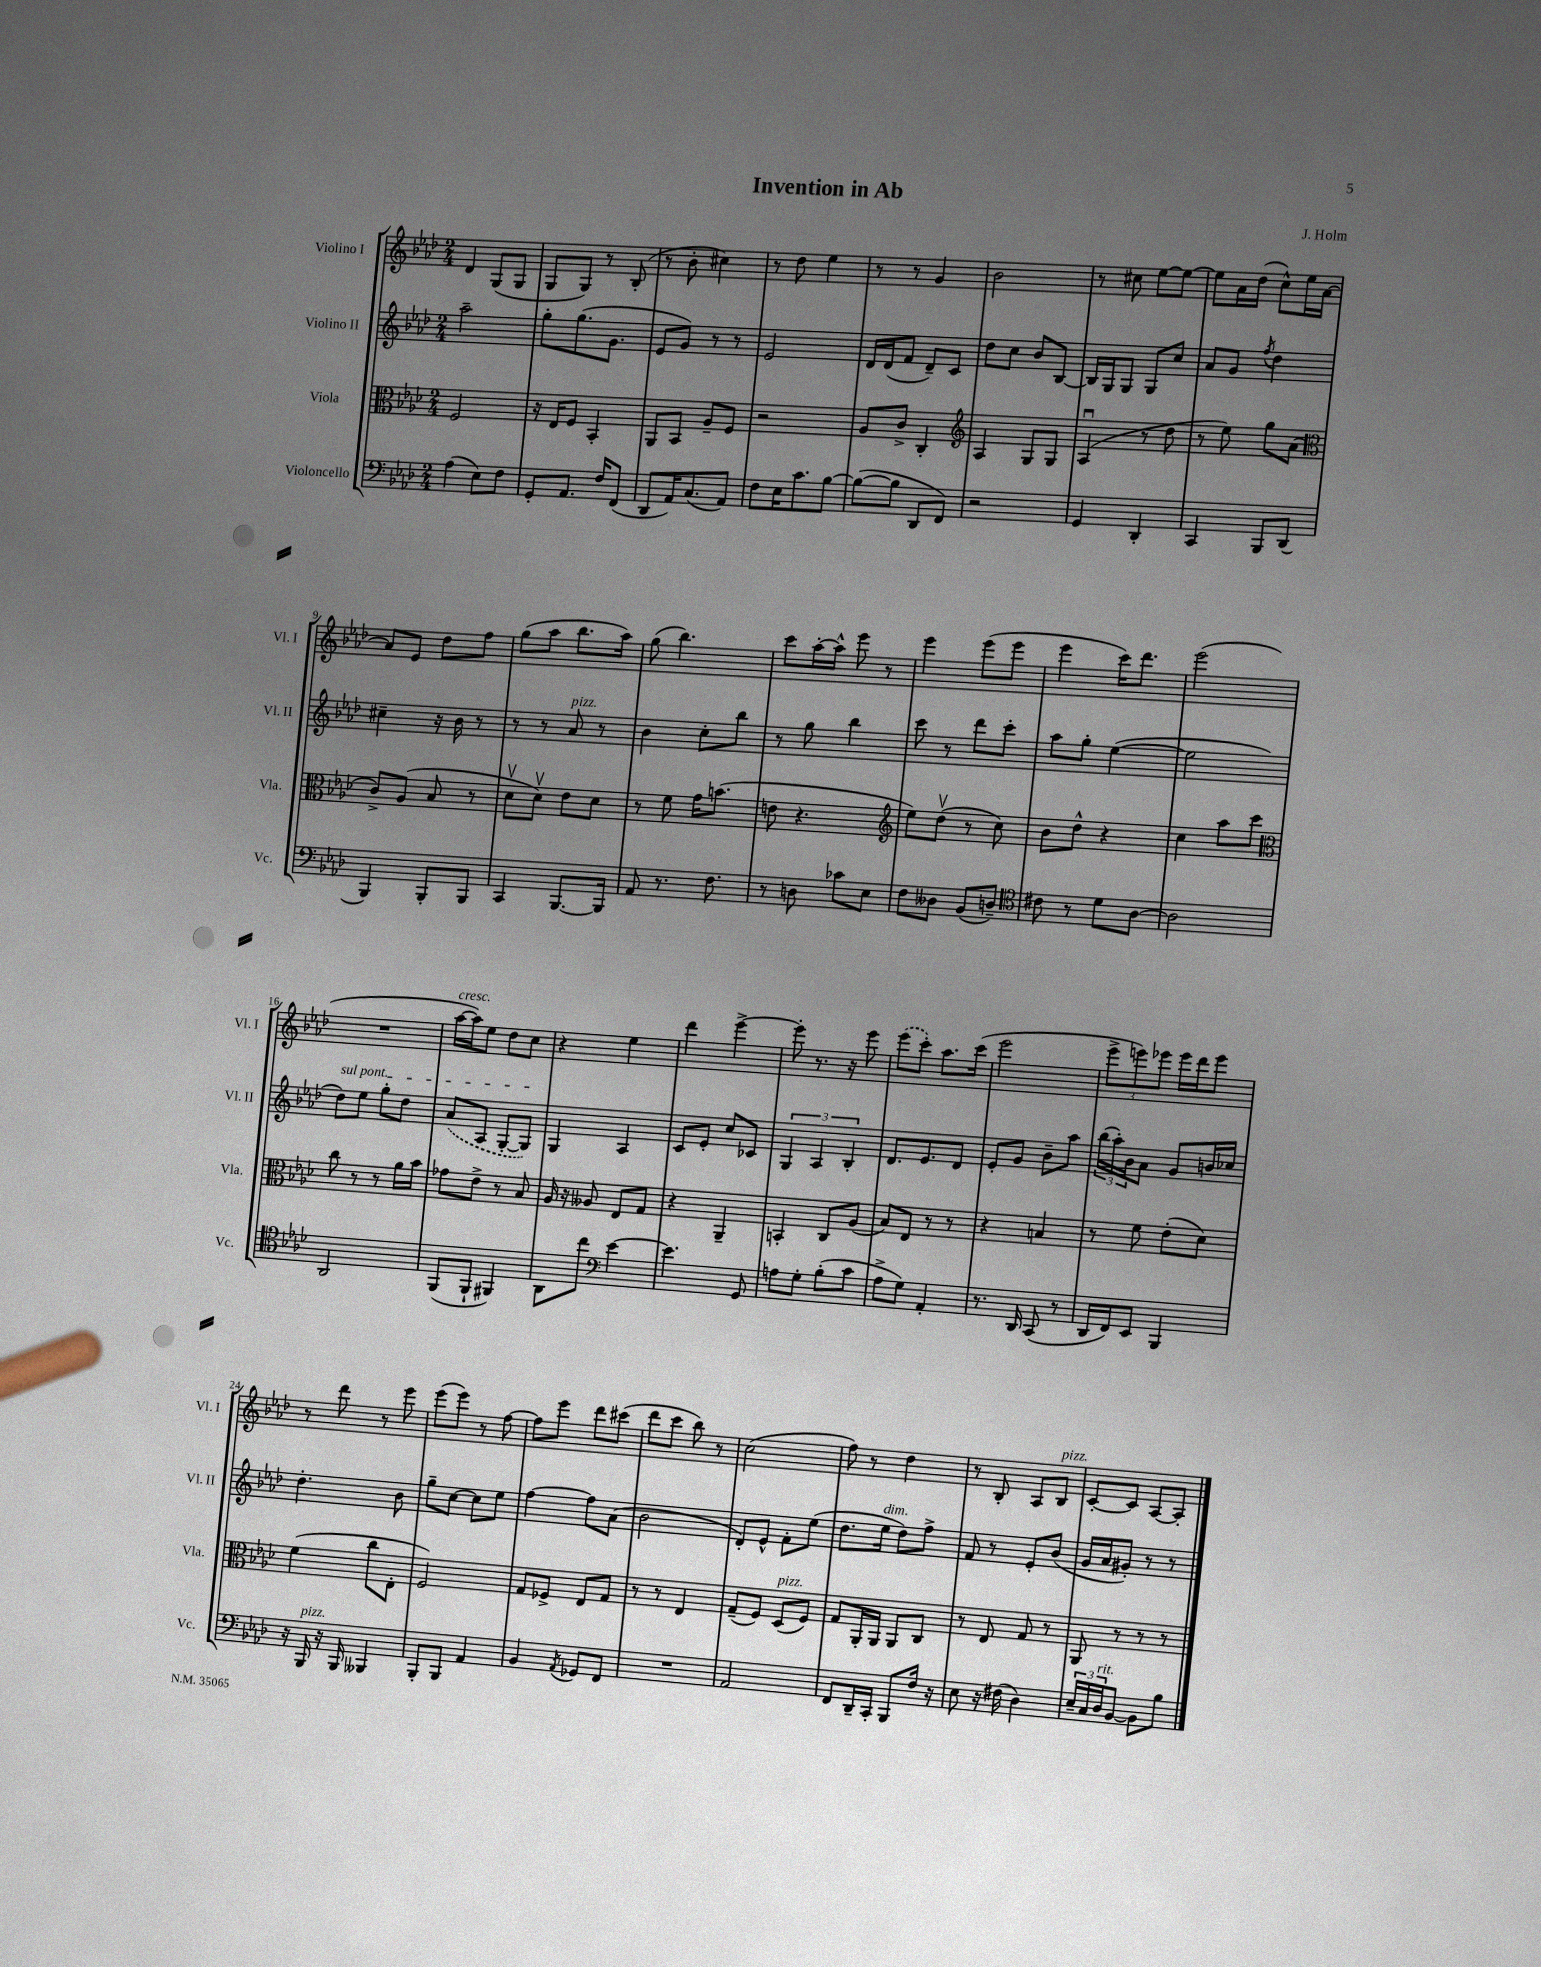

**kern	**kern	**kern	**kern
*staff4	*staff3	*staff2	*staff1
*clefF4	*clefC3	*clefG2	*clefG2
*k[b-e-a-d-]	*k[b-e-a-d-]	*k[b-e-a-d-]	*k[b-e-a-d-]
*M2/4	*M2/4	*M2/4	*M2/4
(4A-	2F	2aa-~	4d-
8E-)	.	.	(8G
8F	.	.	8G
=	=	=	=
8GG'	16r	8gg'	8G
.	16E-	.	.
8.AA-	8F	(8.gg	8G)
.	4BB-'	.	8r
16F	.	8.g	.
(8FF	.	.	(8B-'
=	=	=	=
8DD-	8AA-	8e-	8r
16AA-)	8BB-	8g)	8b-'
(8.C	.	.	.
.	8A-~	8r	4cc#)
8AA-)	8F	8r	.
=	=	=	=
8F	2r	2e-	8r
16E-	.	.	8dd-
8.c	.	.	.
.	.	.	4ee-
[8B-	.	.	.
=	=	=	=
(8B-_	8A-	16d-	8r
.	.	(16d-	.
8B-]	8c^	8f	8r
8DD-	4C'	8d-~)	4g
8FF)	.	8c	.
=	=	=	=
*	*clefG2	*	*
2r	4A-	8dd-	2b-
.	.	8cc	.
.	8G	8b-	.
.	8G	[8B-	.
=	=	=	=
4GG	(4A-u	16B-]	8r
.	.	16G	.
.	.	8G	8cc#
4DD-'	8r	8G	[8ee-
.	8dd-	8cc	8ee-_
=	=	=	=
4CC	8r	8a-	8ee-]
.	8ee-)	8g	16a-
.	.	.	(16dd-
.	.	8qff	.
8BBB-	8gg	4dd-	8cc^^)
(8DD-	(8a-	.	16ee-
.	.	.	[16a-
=	=	=	=
*	*clefC3	*	*
4BBB-)	8c^)	4cc#~	8a-]
.	(8A-	.	8e-
8BBB-'	8B-	16r	8dd-
.	.	16b-	.
8BBB-	8r	8r	8ff
=	=	=	=
4CC	8d-v	8r	(8gg
.	8d-v)	8r	8aa-
[8.BBB-	8e-	8a-	8.bb-
.	8d-	8r	.
16BBB-]	.	.	16aa-)
=	=	=	=
8AA-	8r	4b-	(8gg
8.r	8f	.	4.bb-)
.	16g	8cc'	.
8.F	(8.b	.	.
.	.	8bb-	.
=	=	=	=
8r	8e	8r	8ccc
8D	4.r	8gg	[16aa-'
.	.	.	16aa-^^]
8c-	.	4bb-	8eee-
8E-	.	.	8r
=	=	=	=
*	*clefG2	*	*
8F	8ee-)	8ccc	4eee-
8D--	(8dd-v	8r	.
(8BB-	8r	8ddd-	(8eee-
8D~)	8cc)	8ccc'	8eee-
=	=	=	=
*clefC4	*	*	*
8c#	8b-	8aa-	4eee-
8r	8dd-^^	8gg'	.
8d-	4r	([4ee-	16ccc)
.	.	.	8.ddd-
[8A-	.	.	.
=	=	=	=
2A-]	4cc	2ee-]	(2eee-
.	8aa-	.	.
.	8ccc	.	.
=	=	=	=
*	*clefC3	*	*
2AA-	8cc	8dd-)	2r
.	8r	8ee-	.
.	8r	8gg'	.
.	16a-	8dd-	.
.	16b-	.	.
=	=	=	=
(8FF	8g-	(8a-	[16aa-
.	.	.	16aa-])
8FF`	8e-^	8A-	8ee-
4FF#)	8r	[8G'	8dd-
.	8B-	8G])	8cc
=	=	=	=
8AA-	16A-	4G	4r
.	16r	.	.
8cc	8A--	.	.
*clefF4	*	*	*
[4e-	8E-	4A-	4ee-
.	8G	.	.
=	=	=	=
4.e-]	4r	8c	4ddd-
.	.	8e-'	.
.	4AA-~	8cc	[4eee-^
8GG	.	8c-	.
=	=	=	=
8A	4BB'	6G	8eee-']
8G'	.	.	8.r
.	.	6A-	.
(8B-'	8C	.	.
.	.	.	16r
.	.	6B-'	.
8c	(8A-	.	8eee-
=	=	=	=
8A-^	8B-)	8.d-	(8eee-
8G)	8E-	.	8ccc')
.	.	8.e-	.
4AA-'	8r	.	8.aa-
.	8r	8d-	.
.	.	.	(16ccc
=	=	=	=
8.r	4r	8e-'	2eee-
.	.	8g	.
16DD-	.	.	.
(8CC	4B	8b-~	.
8r	.	8aa-	.
=	=	=	=
16DD-	8r	(24bb-	12eee-^
.	.	24aa-')	.
16FF)	.	.	.
.	.	24b-	12eee)
8EE-	8f	8a-	.
.	.	.	12eee-
4BBB-	(8e-'	8g	16eee-
.	.	.	16ddd-
.	8d-)	16b	8eee-
.	.	16cc-	.
=	=	=	=
16r	(4f	4.dd-'	8r
16BBB-	.	.	.
16r	.	.	8ddd-
16BBB-	.	.	.
4BBB--	8cc	.	8r
.	8E-'	8b-	8eee-
=	=	=	=
8BBB-'	2F)	8gg~	(8eee-
8BBB-	.	[8cc	8eee-)
4AA-	.	8cc]	8r
.	.	8ee-	[8ff
=	=	=	=
4BB-	8G	[4ff	8ff]
.	8F-^	.	8eee-
8qAA-	.	.	.
8GG-	8E-	8ff]	8ddd-
8FF	8G	(8a-	(8ccc#
=	=	=	=
2r	8r	2b-	8ddd-
.	8r	.	8ccc
.	4E-	.	8bb-)
.	.	.	8r
=	=	=	=
2AA-	(8G~	8d-')	(2cc
.	8F)	8e-^^	.
.	(8D-	8f'	.
.	8F)	(8ee-	.
=	=	=	=
8FF	8G	8.dd-	8ff)
16DD-~	16AA-'	.	8r
16CC'	16AA-	16ee-	.
8BBB-	8AA-	8dd-)	4dd-
16F	8C	8ff^	.
16r	.	.	.
=	=	=	=
8E-	8r	8f	8r
16r	8E-	8r	8B-'
(16F#	.	.	.
4D-)	8G	8e-'	8A-
.	8r	(8b-	8B-
=	=	=	=
24E-~	8AA-	16g	[8c'
24C	.	.	.
.	.	16a-	.
24D-	.	.	.
[8BB-	8r	8g#')	8c]
8BB-]	8r	8r	[8A-
8B-	8r	8r	8A-']
==	==	==	==
*-	*-	*-	*-
